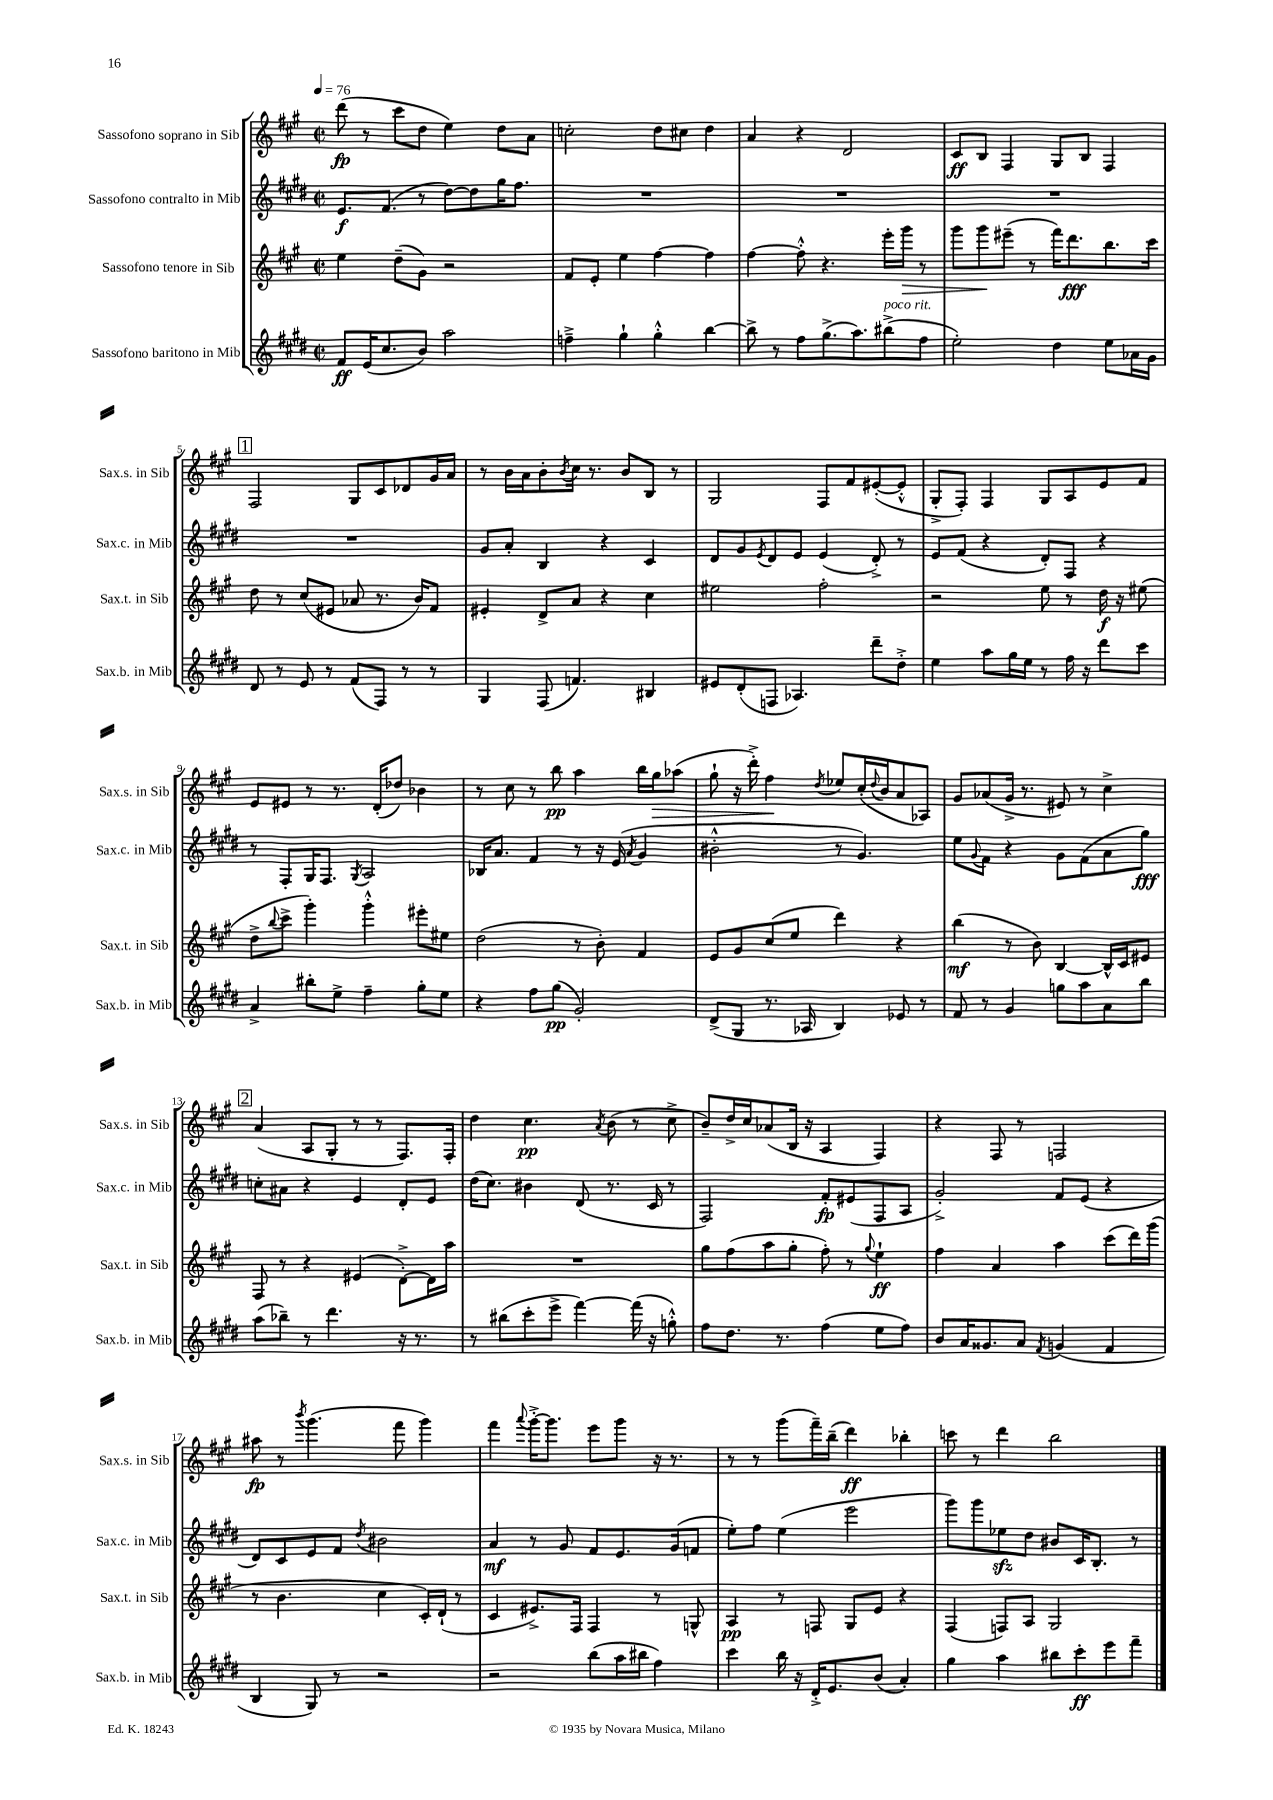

**kern	**kern	**kern	**kern
*staff4	*staff3	*staff2	*staff1
*clefG2	*clefG2	*clefG2	*clefG2
*k[f#c#g#d#]	*k[f#c#g#]	*k[f#c#g#d#]	*k[f#c#g#]
*M2/2	*M2/2	*M2/2	*M2/2
*met(c|)	*met(c|)	*met(c|)	*met(c|)
*MM76	*MM76	*MM76	*MM76
8f#/L	4ee\	8.e/L	(8ddd\
(16e/K	.	.	8r
8.cc#/	.	(8.f#/J	.
.	(8dd~\L	.	8ccc#\L
8b/J)	8g#\J)	8r	8dd\J
2aa\	2r	[8dd#\L)	4ee\)
.	.	8dd#\]	.
.	.	16gg#\K	8dd\L
.	.	8.ff#\J	.
.	.	.	8a\J
=	=	=	=
4ff~^\	8f#/L	1r	2cc'\
.	8e'/J	.	.
4gg#`\	4ee\	.	.
4gg#'^^\	[4ff#\	.	8dd\L
.	.	.	8cc#\J
[4bb\	4ff#\]	.	4dd\
=	=	=	=
8bb^\]	[4ff#\	1r	4a/
8r	.	.	.
8ff#\L	8ff#'^^\]	.	4r
(8.gg#^\	4.r	.	.
.	.	.	2d/
8.aa\)	.	.	.
(8bb#^\	16eee'\LL	.	.
.	16ggg#\JJ	.	.
8ff#\J	8r	.	.
=	=	=	=
2ee'\)	8ggg#\L	1r	8c#/L
.	8ggg#\	.	8B/J
.	(8eee#~\J	.	4F#/
.	8r	.	.
4dd#\	16fff#\LK)	.	8G#/L
.	8.ddd\	.	.
.	.	.	8B/J
8ee\L	8.bb\	.	4F#/
16a-\L	.	.	.
16g#\JJ	16ccc#\Jk	.	.
=	=	=	=
8d#/	8dd\	1r	2F#/
8r	8r	.	.
8e/	(8cc#/L	.	.
8r	8e#/J	.	.
(8f#/L	8a-/	.	8G#/L
8F#/J)	8.r	.	8c#/
8r	.	.	8d-/
.	16b/LK)	.	.
8r	8f#/J	.	16g#/L
.	.	.	16a/JJ
=	=	=	=
4G#/	4e#'/	8g#/L	8r
.	.	8a'/J	16b\LL
.	.	.	16a\J
(8F#/	8d^/L	4B/	8b'\
.	.	.	8qb/
4.f/)	8a/J	.	16cc#\Jk
.	.	.	8.r
.	4r	4r	.
.	.	.	8b/L
4B#/	4cc#\	4c#/	8B/J
.	.	.	8r
=	=	=	=
8e#/L	2ee#\	8d#/L	2G#/
(8d#'/	.	8g#/	.
.	.	8qe/	.
8F/J	.	8d#/	.
4.A-/)	.	8e/J	.
.	2ff#'\	(4e/	8F#/L
.	.	.	8f#/
8ddd#~\L	.	8d#'^/)	([8e#'/
8dd#'^\J	.	8r	8e#'^^/]J
=	=	=	=
4ee\	2r	8e/L	8G#'^/L
.	.	(8f#/J	8F#'/J)
8aa\L	.	4r	4F#/
16gg#\L	.	.	.
16ee\JJ	.	.	.
8r	8ee\	8d#'/L)	8G#/L
16ff#\	8r	8F#/J	8A/
16r	.	.	.
8ddd#\L	16dd\	4r	8e/
.	16r	.	.
8ccc#\J	(8ee#\	.	8f#/J
=	=	=	=
4a^/	8dd^\L	8r	8e/L
.	8qqbb/	.	.
.	8ccc#^\J	8F#'/L	8e#/J
8bb#'\L	4ggg#'\)	16G#/K	8r
.	.	8.F#/J	.
8ee^\J	.	.	8.r
.	.	8qG#/	.
4ff#~\	4ggg#'^^\	2A/	.
.	.	.	(16d'/LK
.	.	.	8dd-/J)
8gg#'\L	8eee#'\L	.	4b-\
8ee\J	8ee#\J	.	.
=	=	=	=
4r	(2dd\	16B-/LK	8r
.	.	8.a/J	.
.	.	.	8cc#\
8ff#\L	.	4f#/	8r
(8gg#\J	.	.	8bb\
2g#'/)	8r	8r	4aa\
.	8b'\)	16r	.
.	.	(16e/	.
.	.	8qa/	.
.	4f#/	4g#/	16bb\LL
.	.	.	16gg#\J
.	.	.	(8aa-\J
=	=	=	=
(8d#^/L	8e/L	2b#'^^\	8gg#`\
8G#/J	8g#/	.	16r
.	.	.	16ddd'^\)
8.r	(8cc#/	.	4ff#\
.	8ee/J	.	.
16A-/	.	.	.
.	.	.	8qdd/
4B/)	4ddd\)	8r	8ee-/L
.	.	4.g#/)	(16cc#'/L
.	.	.	8qqdd/
.	.	.	16b/J
8e-/	4r	.	8a/
8r	.	.	8A-/J)
=	=	=	=
8f#/	(4bb\	8ee\L	8g#/L
.	.	8qqg#/	.
8r	.	8f#\J	(8a-/
4g#/	8r	4r	16g#^/Jk
.	.	.	8.r
.	8b\)	.	.
8gg\L	[4B/	8g#\L	8e#/)
8aa\	.	(8f#\	8r
8a\	16B^^/]LL	8a\	4cc#^\
.	16c#/J	.	.
8bb\J	8e#/J	8gg#\J)	.
=	=	=	=
(8aa\L	8F#/	8cc'\L	(4a/
8bb-~\J)	8r	8a#\J	.
8r	4r	4r	8A/L
4.ddd#\	.	.	8G#'/J
.	(4e#/	4e/	8r
.	.	.	8r
16r	[8d'^\L)	8d#'/L	8.F#/L)
8.r	.	.	.
.	16d\]L	8e/J	.
.	16aa\JJ	.	16F#'/Jk
=	=	=	=
8r	1r	(16dd#\LK	4dd\
.	.	8.cc#\J)	.
(8bb#\L	.	.	.
8ccc#'\	.	4b#\	4.cc#\
8eee^\J	.	.	.
[4fff#\)	.	(8d#/	.
.	.	.	8qa/
.	.	8.r	(8b\
(16fff#\]	.	.	8r
16r	.	16c#/	.
8gg'^^\)	.	8r	8cc#^\
=	=	=	=
8ff#\L	8gg#\L	2F#/)	8b~/L)
8.dd#\J	(8ff#\	.	16dd^/L
.	.	.	16cc#/J
.	8aa\	.	(8a-/
8.r	.	.	.
.	8gg#'\J	.	16B/Jk
.	.	.	16r
(4ff#\	8ff#'\)	8f#'/L	4A/
.	8r	(8e#/	.
.	8qqgg#/	.	.
8ee\L	4ee`\	8F#/	4F#/)
8ff#\J)	.	8A/J	.
=	=	=	=
8b/L	4ff#\	2g#'^/)	4r
16a/K	.	.	.
8.g##/	.	.	.
.	4a/	.	8F#/
8a/J	.	.	8r
8qf#/	.	.	.
(4g/	4aa\	8f#/L	2F/
.	.	(8e/J	.
4f#/	(8ccc#\L	4r	.
.	16ddd\L)	.	.
.	(16ggg#\JJ	.	.
=	=	=	=
4B/	8r	8d#/L)	8aa#\
.	4.b\	8c#/	8r
.	.	.	8qbbb/
8G#/)	.	8e/	(4.ggg#\
8r	.	8f#/J	.
.	.	8qdd#/	.
2r	4cc#\	2b#\	.
.	.	.	8fff#\
.	16c#'/LL)	.	4ggg#\)
.	(16d`/JJ	.	.
.	8r	.	.
=	=	=	=
2r	4c#/	4a/	4fff#\
.	.	.	8qqaaa/
.	8.e#^/L)	8r	[16ggg#'^\LK
.	.	.	8.ggg#\]J
.	.	8g#/	.
.	16F#/Jk	.	.
(8bb\L	4F#/	8f#/L	8eee\L
16aa\L	.	8.e/	8ggg#\J
16bb#\JJ	.	.	.
4ff#\)	8r	.	16r
.	.	(16g#/k	8.r
.	8G^^/	8f/J	.
=	=	=	=
4ccc#\	4A/	8ee'\L)	8r
.	.	8ff#\J	8r
16bb\	8r	(4ee\	(8ggg#\L
16r	.	.	.
16d#'^/LK	8F/	.	16fff#~\L)
8.e/	.	.	(16bb~\JJ
.	8G#/L	2eee\	4ddd\)
(8b/J	8e/J	.	.
4a'/)	4r	.	4bb-'\
=	=	=	=
4gg#\	(4F#/	8ggg#\L)	8ccc\
.	.	8ggg#\	8r
4aa\	8F/L)	8ee-\	4ddd\
.	8A/J	8dd#\J	.
8bb#\L	2G#/	8b#/L	2bb\
8ccc#'\	.	16c#/K	.
.	.	8.B'/J	.
8eee\	.	.	.
8fff#~\J	.	8r	.
==	==	==	==
*-	*-	*-	*-
